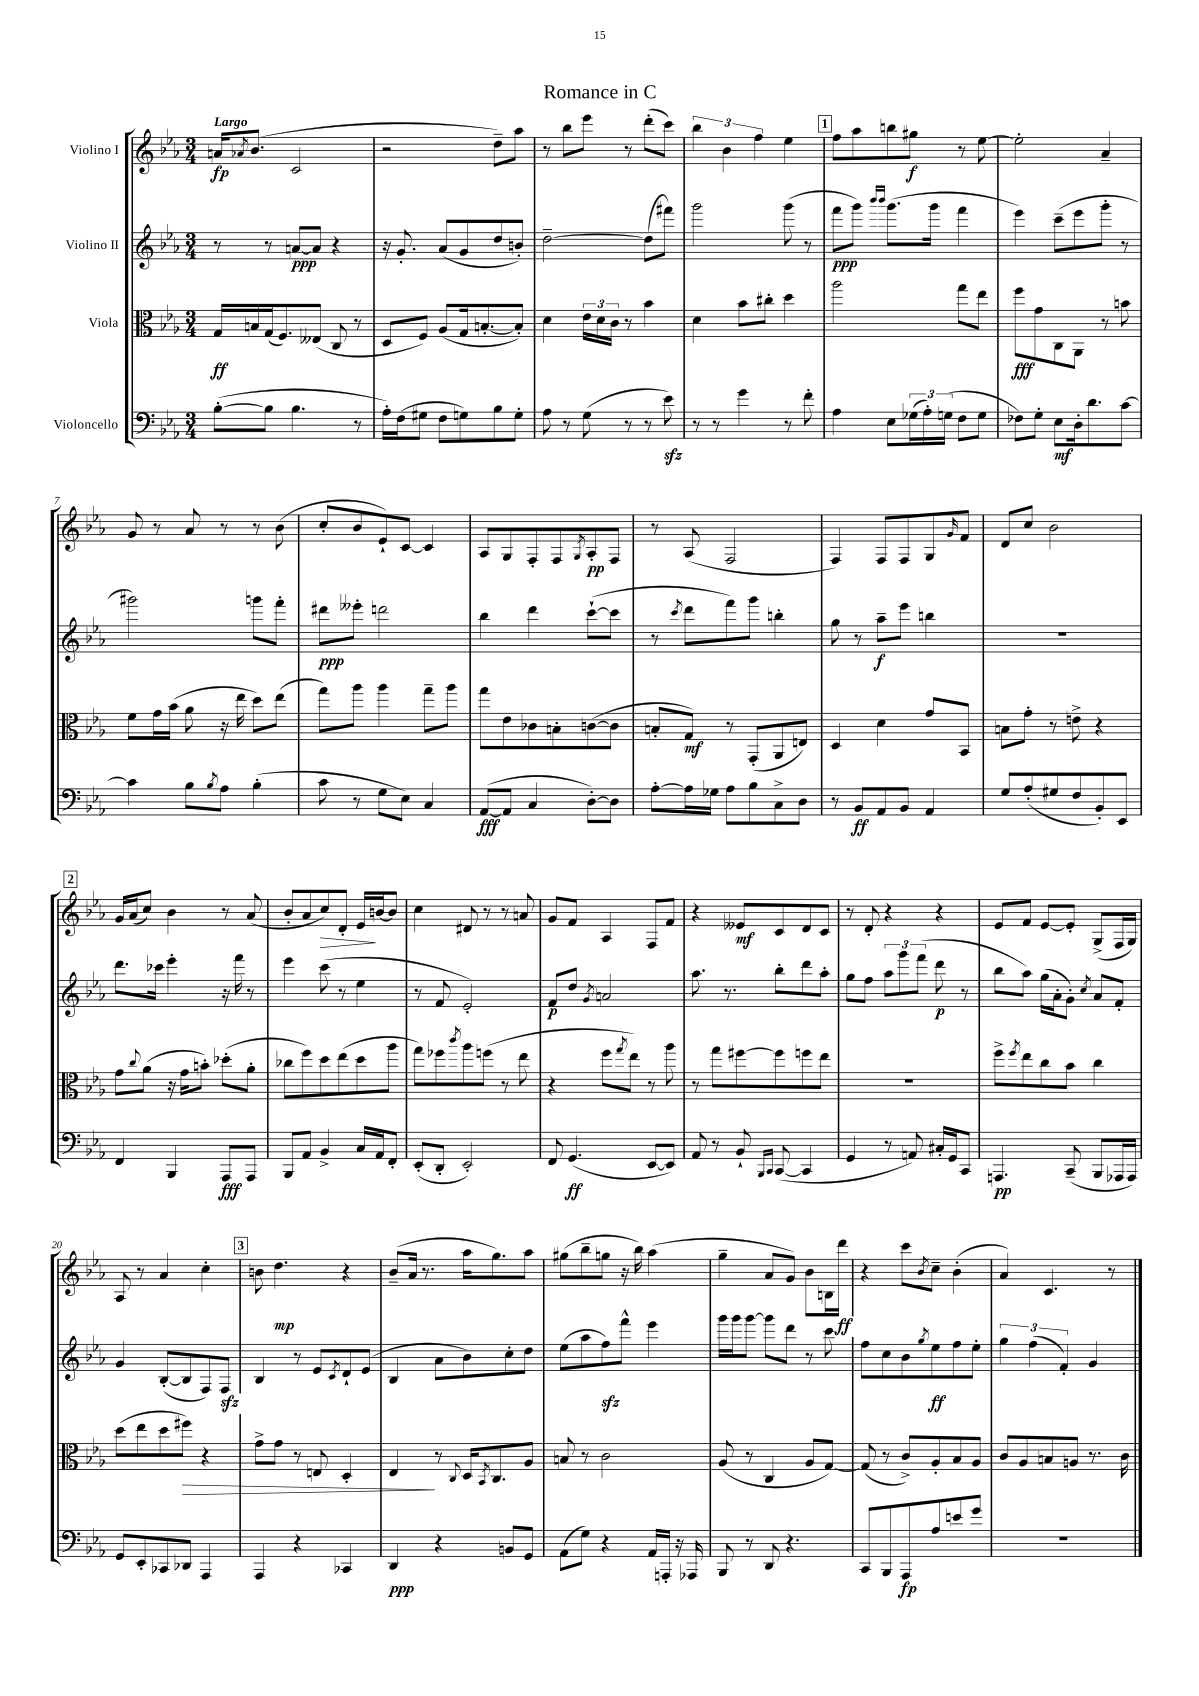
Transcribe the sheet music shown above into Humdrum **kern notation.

**kern	**kern	**kern	**kern
*staff4	*staff3	*staff2	*staff1
*clefF4	*clefC3	*clefG2	*clefG2
*k[b-e-a-]	*k[b-e-a-]	*k[b-e-a-]	*k[b-e-a-]
*M3/4	*M3/4	*M3/4	*M3/4
([8B-'\L	16G/LL	8r	16a/LK
.	.	.	8qa-/
.	16B/	.	(8.b-/J
8B-\]J	(16G/J	8r	.
.	8.F/)	.	.
4.B-\	.	[8a/L	2c/
.	(8E--/J	8a/]J	.
.	8C/	4r	.
8r	8r	.	.
=	=	=	=
16A-'\LL)	8D/L	16r	2r
(16F\J	.	8.g'/	.
8G#\J	8F/J)	.	.
8F\L	(8A-/L	(8a-/L	.
8G\)	16G/k	8g/	.
.	[8.B'/	.	.
8B-\	.	8dd/	8dd~\L)
8G'\J	8B'/]J)	8b'/J)	8aa-\J
=	=	=	=
8A-\	4d\	[2dd~\	8r
8r	.	.	8bb-\L
(8G\	24e-\LL	.	8eee-\J
.	24d\	.	.
.	24c\JJ	.	.
8r	8r	.	8r
8r	4b-\	(8dd\]L	(8ddd'\L
8e-\)	.	8fff#\J)	8ccc\J)
=	=	=	=
8r	4d\	2ggg\	6bb-\
8r	.	.	.
.	.	.	6b-\
4g\	8b-\L	.	.
.	.	.	6ff\
.	8cc#'\J	.	.
8r	4dd\	(8ggg\	4ee-\
8f'\	.	8r	.
=	=	=	=
4A-\	2aa-\	8fff\L	8ff\L
.	.	8ggg\J)	8aa-\
.	.	16qqbbb-/LL	.
.	.	16qqbbb-/JJ	.
8E-\L	.	(8.ggg\L	8bb\
(24G-\L	.	.	8gg#\J
24A-'\)	.	.	.
.	.	16ggg\Jk	.
(24G\JJ	.	.	.
8F\L	8gg\L	4fff\	8r
8G\J	8ee-\J	.	[8ee-\
=	=	=	=
8F-\L)	8ff\L	4eee-\)	2ee-'\]
8G'\J	8g\	.	.
8E-\L	8C\	(8ccc~\L	.
16D'\k	8AA-\J	8eee-\	.
8.d\	.	.	.
.	8r	8ggg'\J	4a-~/
[8c\J	8b\	8r	.
=	=	=	=
4c\]	8f\L	2ggg#\)	8g/
.	16g\L	.	8r
.	(16b-\JJ	.	.
8B-\L	8a-\	.	8a-/
8qB-/	.	.	.
8A-\J	16r	.	8r
.	16ee-\	.	.
(4B-'\	8dd\L)	8ggg\L	8r
.	(8ee-\J	8fff'\J	(8b-\
=	=	=	=
8c\	8gg\L)	8ddd#\L	8cc'/L
8r	8aa-\J	8eee--'\J	8b-/
8G\L	4aa-\	2ddd\	8e-`/)
8E-\J)	.	.	[8c/J
4C/	8gg~\L	.	4c/]
.	8aa-\J	.	.
=	=	=	=
([8AA-/L	8gg\L	4bb-\	8A-/L
8AA-/]J	8e-\	.	8G/
4C/	8c-\	4ddd\	8F'/
.	8B'\	.	8F/
.	.	.	8qG/
[8D'\L)	([8c\	([8ccc`\L	8A-'/
8D\]J	8c\]J	8ccc\]J	8F/J
=	=	=	=
[8A-'\L	8B'/L	8r	8r
.	.	8qccc/	.
16A-\]L	8G/J)	8ddd\L	(8A-/
16G-\JJ	.	.	.
8A-\L	8r	8fff\)	2F/
8B-\	(8GG'/L	8ggg\J	.
8C^\	8AA-/	4bb'\	.
8D\J	8E/J)	.	.
=	=	=	=
8r	4D/	8gg\	4F/)
8BB-/L	.	8r	.
8AA-/	4d\	8aa-~\L	8F/L
8BB-/J	.	8eee-\J	8F/
4AA-/	8g/L	4bb\	8G/
.	.	.	16qqg/
.	8BB-/J	.	8f/J
=	=	=	=
8G/L	8B\L	2.r	8d/L
(8A-'/	8g'\J	.	8cc/J
8G#/	8r	.	2b-\
8F/	8e^\	.	.
8BB-'/)	4r	.	.
8EE-/J	.	.	.
=	=	=	=
4FF/	8g\L	8.ddd\L	16g/LL
.	.	.	(16a-/J
.	8qqcc/	.	.
.	(8a-\J	.	8cc/J)
.	.	16ccc-\Jk	.
4BBB-/	16r	4eee-'\	4b-\
.	16g\LK	.	.
.	8b'\J)	.	.
8AAA-/L	(8dd-'\L	16r	8r
.	.	16fff\	.
8AAA-/J	8a-'\J	8r	(8a-/
=	=	=	=
8BBB-/L	8cc-\L	4eee-\	8b-'/L
8AA-/J	8ff\)	.	8a-/
4BB-^/	8dd\	(8ccc\	8cc/)
.	(8ee-\	8r	8d'/J
16C/LL	8dd\	4ee-\	16e-/LL
16AA-/J	.	.	[16b/J
8FF'/J	8aa-\J	.	8b/]J
=	=	=	=
(8EE-'/L	8gg\L)	8r	4cc\
8DD'/J	8ff-\	8f/	.
.	8qccc/	.	.
2EE-'/)	8aa-\	2e-'/)	8d#/
.	(8ff\J	.	8r
.	8r	.	8r
.	8ee-\	.	8a/
=	=	=	=
8FF/	4r	8f/L	8g/L
(4.GG/	.	8dd/J	8f/J
.	.	8qg/	.
.	8ff\L	2a/	4A-/
.	8qgg/	.	.
.	8ee-\J)	.	.
[8EE-/L	8r	.	8F/L
8EE-/]J)	8aa-\	.	8f/J
=	=	=	=
8AA-/	8r	8.aa-\	4r
8r	8gg\L	.	.
.	.	8.r	.
8BB-`/	[8ff#\	.	8e--/L
16qqBBB-/LL	.	.	.
16qqCC/JJ	.	.	.
([8CC/	8ff#\]	8bb-'\L	8c/
4CC/]	8ff\	8ddd\	8d/
.	8ee-\J	8aa-'\J	8c/J
=	=	=	=
4GG/	2.r	8gg\L	8r
.	.	8ff\J	8d'/
8r	.	12aa-\L	4r
.	.	12ggg\	.
8AA/)	.	.	.
.	.	(12fff\J	.
16C#'/LL	.	8ddd\	4r
16GG/J	.	.	.
8CC/J	.	8r	.
=	=	=	=
4.AAA/	8ff^\L	8bb-\L	8e-/L
.	8qff/	.	.
.	8ee-\	8aa-\J)	8f/J
.	8cc\	(16gg\LL	[8e-/L
.	.	16a-'\J	.
(8CC~/	8b-\J	8g'\J)	8e-'/]J
.	.	8qcc/	.
8BBB-/L	4cc\	8a-/L	(8G^/L
16AAA-/L	.	8f'/J	16F/L
16AAA-/JJ)	.	.	16G/JJ)
=	=	=	=
8GG/L	(8dd\L	4g/	8A-/
8EE-'/	8ee-\	.	8r
8CC-/	8dd\	([8B-'/L	4a-/
8DD-/J	8ff#\J)	8B-/]	.
4AAA-/	4r	8F/)	4cc'\
.	.	8F/J	.
=	=	=	=
4AAA-/	8g^\L	4B-/	8b\
.	8g\J	.	4.dd\
4r	8r	8r	.
.	8E/	8e-/L	.
.	.	8qc/	.
4CC-/	4D'/	8d`/	4r
.	.	(8e-/J	.
=	=	=	=
4DD/	4E-/	4B-/	(8b-~/L
.	.	.	16a-/Jk
.	.	.	8.r
4r	8r	8a-\L	.
.	8qqC/	.	.
.	16D/LK	8b-\)	16aa-\LK
.	8qBB-/	.	.
.	8.C/	.	8.gg\)
8BB/L	.	8cc'\	.
8GG/J	8A-/J	8dd\J	8aa-\J
=	=	=	=
(8AA-\L	8B/	(8ee-\L	(8gg#\L
8G\J)	8r	8aa-\	8bb-~\
4r	2c\	8ff\)	8gg\J
.	.	8fff^^\J	16r
.	.	.	16bb-\)
16AA-/LL	.	4eee-\	(4aa-\
16AAA'/JJ	.	.	.
16r	.	.	.
16AAA-/	.	.	.
=	=	=	=
8BBB-/	(8A-/	16ggg\LL	4gg~\
.	.	16ggg\J	.
8r	8r	[8ggg\J	.
8DD/	4C/	8ggg\]L	8a-/L
4.r	.	8ddd\J	8g/J)
.	8A-/L	8r	8b-\L
.	[8G/J)	8ccc\	16B\L
.	.	.	16ddd\JJ
=	=	=	=
8CC/L	(8G/]	8ff\L	4r
8BBB-/	8r	8cc\	.
8AAA-/	8c^/L)	8b-\	8ccc\L
.	.	8qgg/	8qb-/
8A-/	8A-'/	8ee-\	8cc~\J
8e/	8B-/	8ff\	(4b-'\
8g/J	8A-/J	8ee-'\J	.
=	=	=	=
2.r	8c/L	6gg\	4a-/)
.	8A-/	.	.
.	.	(6ff\	.
.	8B/	.	4.c/
.	.	6f'/)	.
.	8A/J	.	.
.	8.r	4g/	.
.	.	.	8r
.	16c\	.	.
==	==	==	==
*-	*-	*-	*-
